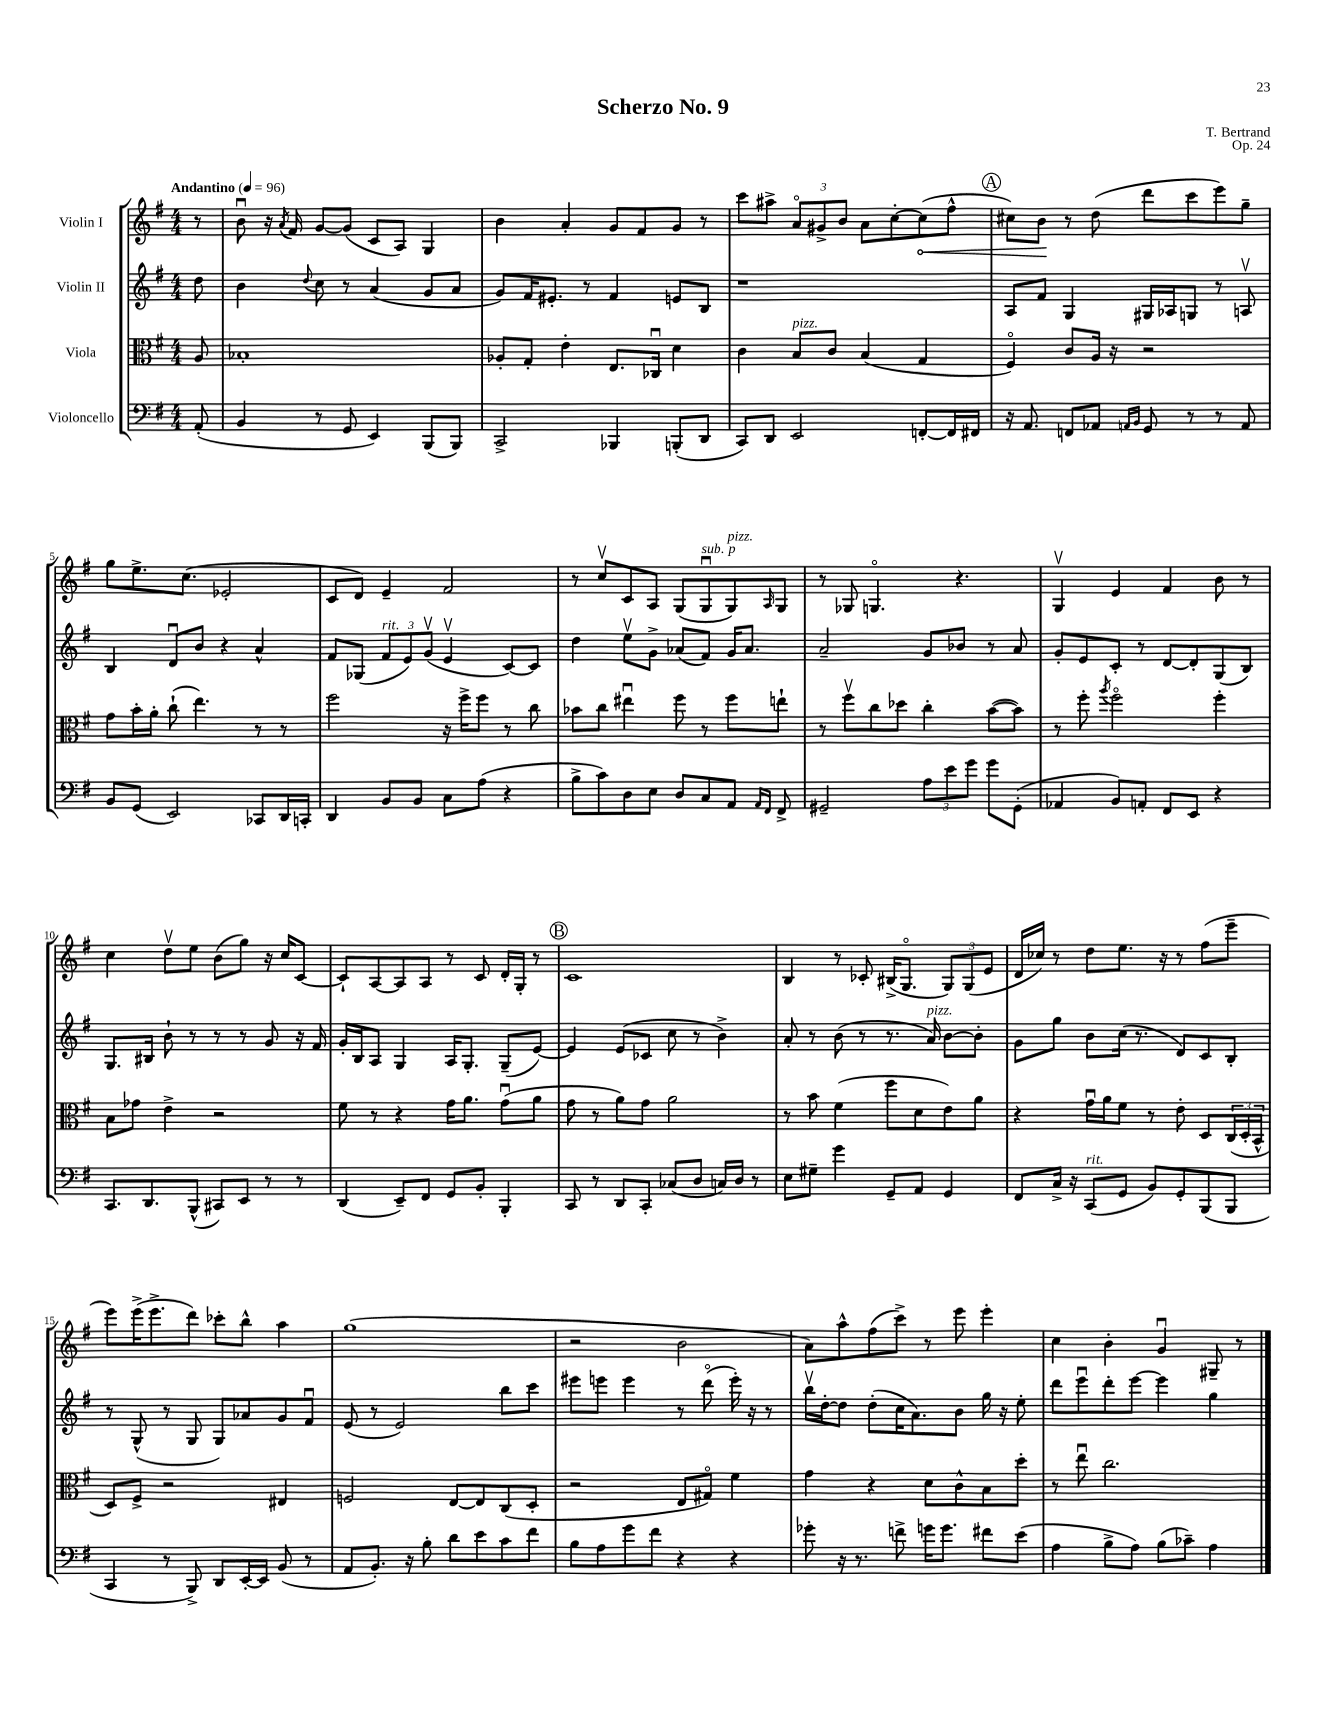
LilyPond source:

\header { title = "Scherzo No. 9" composer = "T. Bertrand" opus = "Op. 24" }
<<
\new StaffGroup <<
\new Staff = "s0" \with { instrumentName = "Violin I" } {
    \clef treble \key g \major \numericTimeSignature \time 4/4 \partial 8 \tempo "Andantino" 4 = 96
    r8 |
    b'8\downbow r16 \acciaccatura { a'8 } fis'16 g'8~ g'8( c'8 a8) g4 |
    b'4 a'4-. g'8 fis'8 g'8 r8 |
    c'''8 ais''8-> \tuplet 3/2 { a'8\flageolet gis'8-> b'8 } a'8 c''8~-. \once \override Hairpin.circled-tip = ##t c''8\<( fis''8-^ |
    \mark \markup { \circle "A" } cis''8) b'8\! r8 d''8( d'''8 c'''8 e'''8) g''8-- |
    g''8 e''8.-> c''8.( ees'2-. |
    c'8 d'8) e'4-- fis'2 |
    r8 c''8\upbow c'8 a8 g8( g8\downbow^\markup { \italic "sub. p" } g8^\markup { \italic "pizz." }) \grace { a16 } g8 |
    r8 ges8 g4.\flageolet r4. |
    g4\upbow e'4 fis'4 b'8 r8 |
    c''4 d''8\upbow e''8 b'8( g''8) r16 c''16 c'8~ |
    c'8-! a8~ a8 a8 r8 c'8 d'16-. g16-. r8 |
    \mark \markup { \circle "B" } c'1 |
    b4 r8 ces'8-. bis16->( g8.\flageolet \tuplet 3/2 { g8) g8( e'8 } |
    d'16 ces''16) r8 d''8 e''8. r16 r8 fis''8( e'''8-- |
    e'''8) e'''16->( e'''8.-> d'''8) ces'''8-. b''8-^ a''4 |
    g''1( |
    r2 b'2 |
    a'8) a''8-^ fis''8( c'''8->) r8 e'''8 e'''4-. |
    c''4 b'4-. g'4\downbow gis8-- r8 \bar "|." |
}
\new Staff = "s1" \with { instrumentName = "Violin II" } {
    \clef treble \key g \major \numericTimeSignature \time 4/4 \partial 8
    d''8 |
    b'4 \appoggiatura { d''8 } c''8 r8 a'4( g'8 a'8 |
    g'8) fis'16 eis'8.-. r8 fis'4 e'8 b8 |
    r1 |
    \mark \markup { \circle "A" } a8 fis'8 g4 gis16 aes16 g8 r8 a8\upbow |
    b4 d'8\downbow b'8 r4 a'4-^ |
    fis'8 ges8( \tuplet 3/2 { fis'8^\markup { \italic "rit." } e'8) g'8\upbow( } e'4\upbow c'8~) c'8 |
    d''4 e''8\upbow g'8-> aes'8( fis'8) g'16 aes'8. |
    a'2-- g'8 bes'8 r8 a'8 |
    g'8-. e'8 c'8-. r8 d'8~ d'8-. g8( b8) |
    g8. bis16 b'8-! r8 r8 r8 g'8 r16 fis'16 |
    g'16-. b16 a8 g4 a16 g8.-. g8--( e'8~) |
    \mark \markup { \circle "B" } e'4 e'8( ces'8 c''8 r8 b'4->) |
    a'8-. r8 b'8( r8 r8. a'16^\markup { \italic "pizz." }) b'8~ b'8-. |
    g'8 g''8 b'8 c''16( r8. d'8) c'8 b8-. |
    r8 g8-^( r8 g8 g8) aes'8 g'8 fis'8\downbow |
    e'8( r8 e'2) b''8 c'''8 |
    eis'''8 e'''8 e'''4 r8 d'''8\flageolet( e'''16-.) r16 r8 |
    b''16\upbow d''16~-. d''8 d''8-.( c''16 a'8.) b'8 g''16 r16 e''8-. |
    d'''8 e'''8\downbow d'''8-. e'''8~ e'''4 g''4 \bar "|." |
}
\new Staff = "s2" \with { instrumentName = "Viola" } {
    \clef alto \key g \major \numericTimeSignature \time 4/4 \partial 8
    a8 |
    bes1-. |
    aes8-. g8-. e'4-. e8. ces16\downbow d'4 |
    c'4 b8^\markup { \italic "pizz." } c'8 b4( g4 |
    \mark \markup { \circle "A" } fis4\flageolet) c'8 a16 r16 r2 |
    g'8 b'16-. a'16-. c''8-!( e''4.) r8 r8 |
    fis''2 r16 fis''16-> fis''8 r8 c''8 |
    bes'8 c''8 eis''4\downbow fis''8 r8 fis''8 e''8-! |
    r8 fis''8\upbow c''8 des''8 c''4-. b'8~( b'8) |
    r8 fis''8-. \acciaccatura { a''8 } fis''2\flageolet fis''4-. |
    b8 ges'8 e'4-> r2 |
    fis'8 r8 r4 g'16 a'8. g'8\downbow( a'8 |
    \mark \markup { \circle "B" } g'8 r8 a'8) g'8 a'2 |
    r8 b'8 fis'4( fis''8 d'8 e'8) a'8 |
    r4 g'16\downbow a'16 fis'8 r8 e'8-. d8 \tuplet 3/2 { c16( d16-. b,16-^ } |
    d8) fis8-> r2 eis4 |
    f2 e8~ e8 c8( d8-. |
    r2 e8 gis8\flageolet) fis'4 |
    g'4 r4 d'8 c'8-^ b8 d''8-. |
    r8 e''8\downbow c''2. \bar "|." |
}
\new Staff = "s3" \with { instrumentName = "Violoncello" } {
    \clef bass \key g \major \numericTimeSignature \time 4/4 \partial 8
    a,8-.( |
    b,4 r8 g,8 e,4) b,,8( b,,8) |
    c,2-> bes,,4 b,,8-.( d,8 |
    c,8) d,8 e,2 f,8~-. f,16 fis,16 |
    \mark \markup { \circle "A" } r16 a,8. f,8 aes,8 \grace { a,16 b,16 } g,8 r8 r8 a,8 |
    b,8 g,8( e,2) ces,8 d,16 c,16-. |
    d,4 b,8 b,8 c8 a8( r4 |
    b8-> c'8) d8 e8 d8 c8 a,8 \grace { a,16 fis,16 } fis,8-> |
    gis,2-- \tuplet 3/2 { a8 e'8 g'8 } g'8 gis,8-.( |
    aes,4 b,8) a,8-. fis,8 e,8 r4 |
    c,8. d,8. b,,8-^( cis,8) e,8 r8 r8 |
    d,4( e,8--) fis,8 g,8 b,8-. b,,4-. |
    \mark \markup { \circle "B" } c,8 r8 d,8 c,8-. ces8( d8 c16) d16 r8 |
    e8 gis8-- g'4 g,8-- a,8 g,4 |
    fis,8 c16-> r16 c,8^\markup { \italic "rit." }( g,8 b,8) g,8-. b,,8( b,,8 |
    c,4 r8 b,,8->) d,8 e,16~-. e,16 b,8( r8 |
    a,8 b,8.-.) r16 b8-. d'8 e'8 c'8 fis'8 |
    b8 a8 g'8 fis'8 r4 r4 |
    ges'8-. r16 r8. f'8-> g'16 g'8. fis'8 e'8( |
    a4 b8-> a8) b8( ces'8--) a4 \bar "|." |
}
>>
>>
